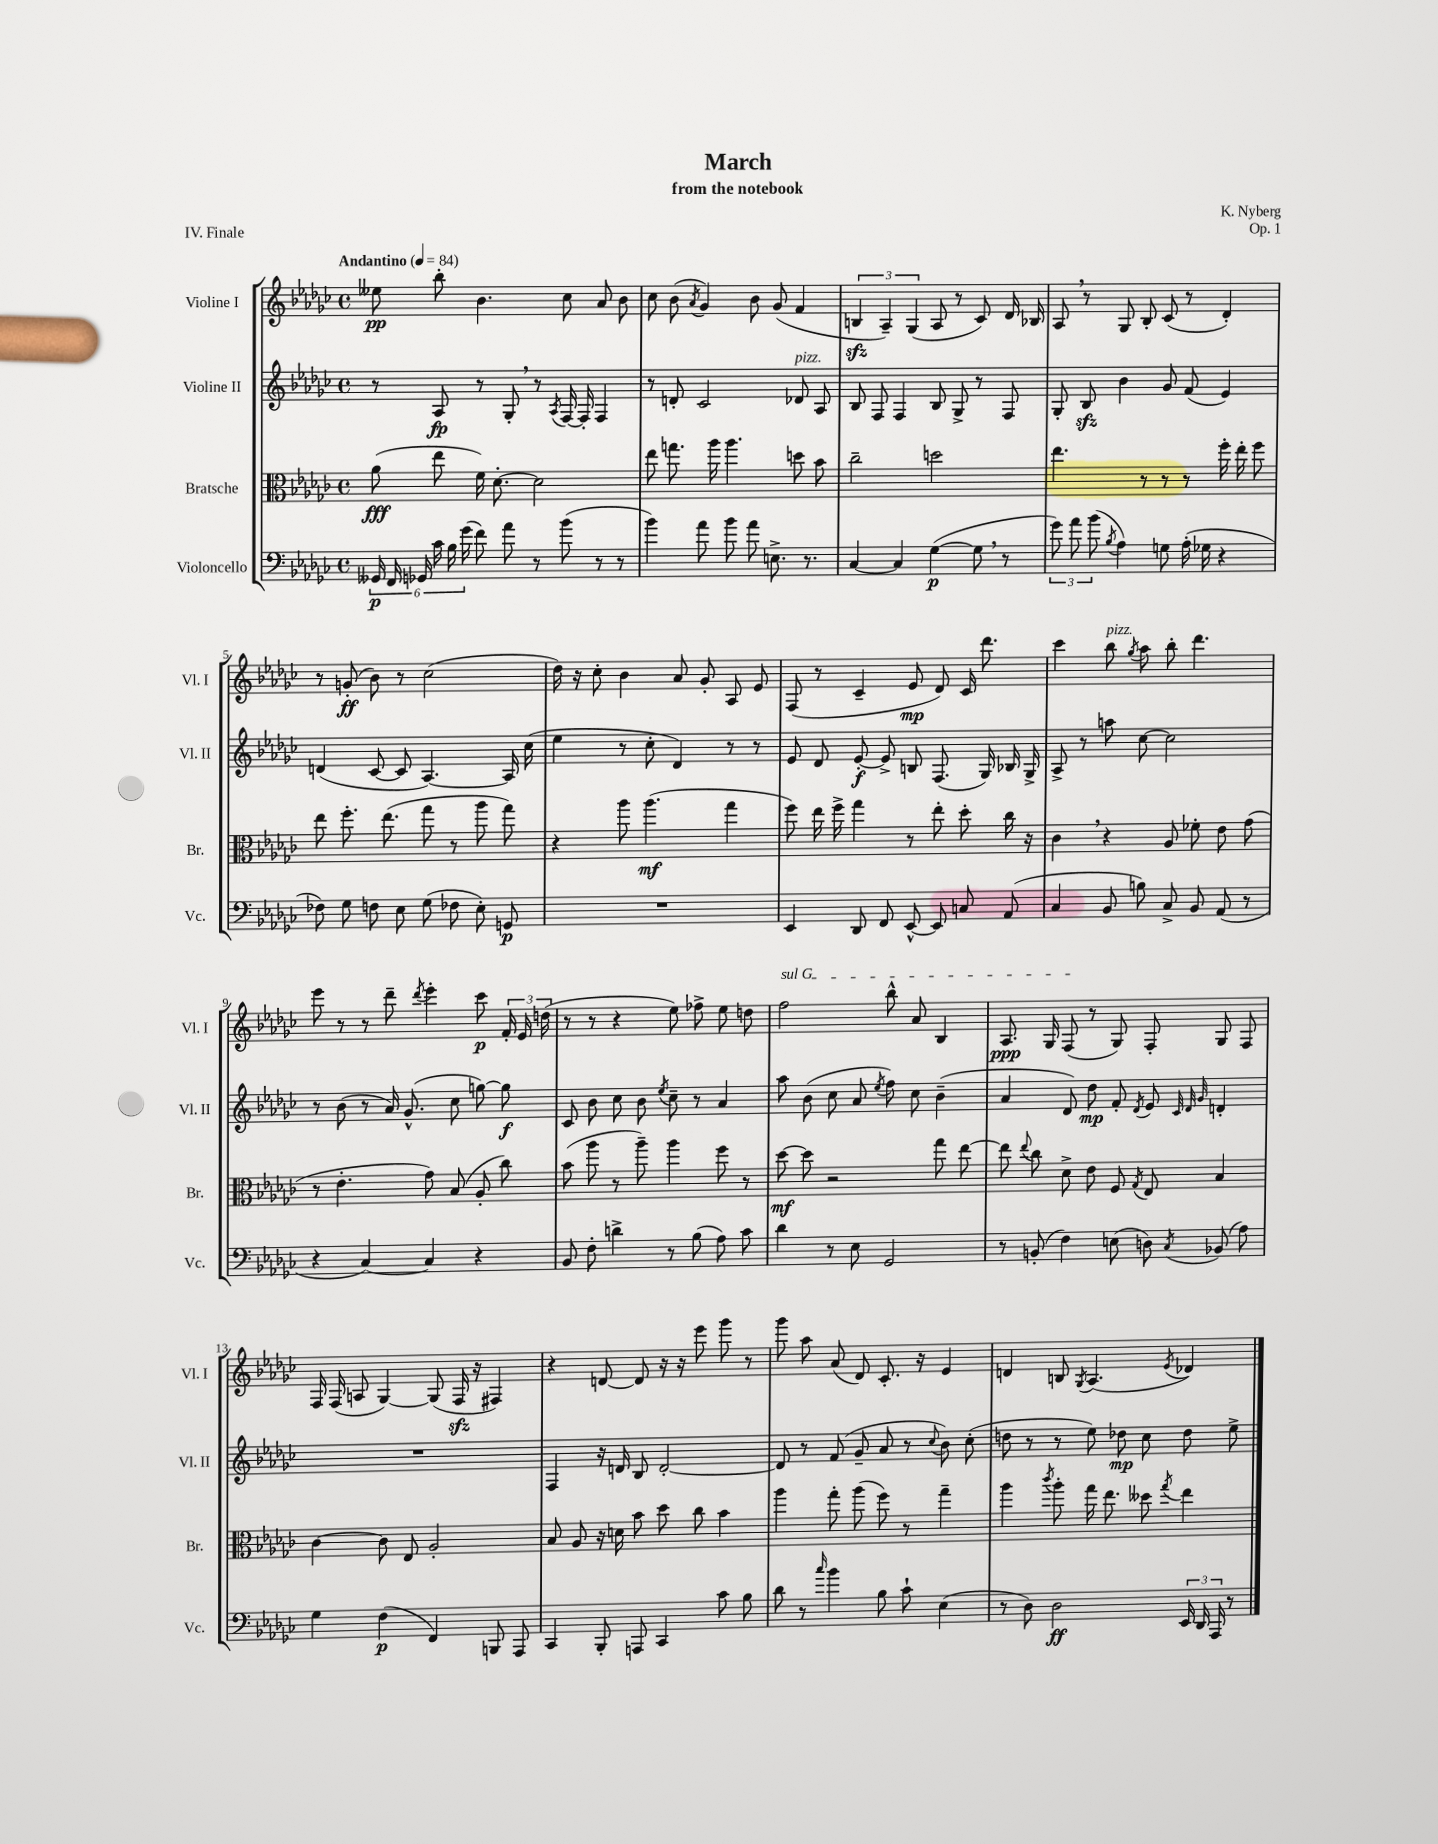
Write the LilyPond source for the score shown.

\header { title = "March" composer = "K. Nyberg" subtitle = "from the notebook" opus = "Op. 1" piece = "IV. Finale" }
<<
\new StaffGroup <<
\new Staff = "s0" \with { instrumentName = "Violine I" shortInstrumentName = "Vl. I" } {
    \clef treble \key ges \major \defaultTimeSignature \time 4/4 \tempo "Andantino" 4 = 84
    \autoBeamOff eeses''8\pp bes''8-. bes'4. ces''8 aes'8 bes'8 |
    ces''8 bes'8( \acciaccatura { aes'8 } ges'4) bes'8 ges'8( f'4 |
    \tuplet 3/2 { b4\sfz aes4--) ges4( } aes8 r8 ces'8) des'16 bes16 |
    aes8 \breathe r8 ges8 bes8-. ces'8( r8 des'4-.) |
    r8 g'8-.\ff( bes'8) r8 ces''2( |
    des''16) r16 ces''8-. bes'4 aes'8 ges'8-. aes8 ees'8 |
    f8( r8 ces'4-- ees'8\mp des'8) ces'16 des'''8. |
    ces'''4 bes''8^\markup { \italic "pizz." } \acciaccatura { ges''8 } aes''8 bes''8-. des'''4. |
    ees'''8 r8 r8 des'''8-- \acciaccatura { des'''8 } ees'''4-. ces'''8\p \tuplet 3/2 { f'16-. ees'16 d''16( } |
    r8 r8 r4 ees''8) fes''8-> ees''8 d''8 |
    \once \override TextSpanner.bound-details.left.text = \markup { \italic "sul G" } f''2\startTextSpan bes''8-^ aes'8 bes4 |
    aes8.\ppp ges16 f8\stopTextSpan( r8 ges8) f8-. ges8 f8 |
    f16 f16( a8 ges4~) ges8( f16\sfz r16 fis4) |
    r4 d'8~ d'8 r16 r16 ees'''8 ges'''8 r8 |
    ges'''8 aes''8 aes'8( des'8) ces'8.-. r16 ees'4 |
    d'4 b8 \acciaccatura { ges8 } aes4.( \acciaccatura { ees'8 } des'4) \bar "|." |
}
\new Staff = "s1" \with { instrumentName = "Violine II" shortInstrumentName = "Vl. II" } {
    \clef treble \key ges \major \defaultTimeSignature \time 4/4
    \autoBeamOff r8 aes8\fp r8 ges8-. \breathe r8 \acciaccatura { aes8 } f16~ f16-. f4 |
    r8 d'8-. ces'2 des'8^\markup { \italic "pizz." } aes8 |
    bes8 f8 f4 bes8 ges8-> r8 f8 |
    ges8-. bes8\sfz bes'4 ges'8 f'8( ees'4) |
    d'4( ces'8~ ces'8 aes4.~) aes16 ces''16( |
    ees''4 r8 ces''8-. des'4) r8 r8 |
    ees'8 des'8 ees'8~-.\f ees'8-> b8 f8.( ges16) bes16 ges16-> |
    aes8-> r8 a''8 ces''8~ ces''2 |
    r8 bes'8( r8 aes'16) ges'8.-^( ces''8 g''8~) g''8\f |
    ces'8 bes'8 ces''8 bes'8 \acciaccatura { ees''8 } ces''8-- r8 aes'4 |
    aes''8 bes'8( ces''8 aes'8 \acciaccatura { ees''8 } f''8) ces''8 bes'4--( |
    aes'4 des'8) des''8\mp f'8-. \acciaccatura { des'8 } ees'8 \grace { ces'32 des'32 ges'32 } d'4-. |
    R1 |
    f4 r16 d'16 bes8 d'2~-. |
    d'8 r8 f'8( ges'8-- aes'8 r8 \appoggiatura { ces''8 } bes'8) ces''8-.( |
    d''8 r8 r8 ees''8) des''8\mp ces''8 des''8 ees''8-> \bar "|." |
}
\new Staff = "s2" \with { instrumentName = "Bratsche" shortInstrumentName = "Br." } {
    \clef alto \key ges \major \defaultTimeSignature \time 4/4
    \autoBeamOff aes'8\fff( ees''8 f'16) des'8.~-. des'2 |
    ees''8 g''8. aes''16 aes''4. d''8 bes'8 |
    ces''2-- d''2 |
    ees''4. r8 r8 r8 f''16-. ees''16-. f''8 |
    ees''8 f''8.-. ees''8.( ges''8 r8 aes''8 ges''8) |
    r4 aes''8 aes''4.\mf( ges''4 |
    f''8) ees''16 f''16-> ges''4 r8 ees''8-. des''8-. ces''16 r16 |
    ces'4 \breathe r4 aes8 fes'8-. ees'8 ges'8( |
    r8 ees'4.-. ges'8) bes8( aes8-. ces''8) |
    bes'8( aes''8 r8 aes''8--) aes''4 f''8 r8 |
    des''8~\mf des''8 r2 ges''8 ees''8~ |
    ees''8 \appoggiatura { ees''8 } ces''8 des'8-> ees'8 f8 \acciaccatura { ges8 } ees8 bes4 |
    ces'4~ ces'8 ees8 aes2-. |
    bes8 aes8 r16 d'16 bes'8 des''8 ces''8 bes'4 |
    aes''4 ges''8-. aes''8( f''8) r8 ges''4-- |
    aes''4 \acciaccatura { ces'''8 } aes''8-. ges''16 ees''8. deses''8 \acciaccatura { ges''8 } ees''4 \bar "|." |
}
\new Staff = "s3" \with { instrumentName = "Violoncello" shortInstrumentName = "Vc." } {
    \clef bass \key ges \major \defaultTimeSignature \time 4/4
    \autoBeamOff \tuplet 6/4 { geses,16\p f,16 ges,16 ces'16 bes16 ges'16( } f'8) aes'8 r8 bes'8( r8 r8 |
    bes'4) aes'8 bes'8 aes'8 e8.-> r8. |
    ces4~ ces4 ges4~\p( ges8 \breathe r8 |
    \tuplet 3/2 { ges'8) aes'8 bes'8( } \acciaccatura { bes8 } aes4) g8 aes16-.( ges16 r4 |
    fes8) ges8 f8 ees8 ges8( fes8 ees8-.) g,8\p |
    R1 |
    ees,4 des,8 f,8 ees,8~-^ ees,8 c8 aes,8( |
    ces4 bes,8 b8) ces8-> bes,8 aes,8( r8 |
    r4 ces4~) ces4 r4 |
    bes,8 f8-. d'4-> r8 bes8( aes8) ces'8 |
    des'4 r8 ees8 ges,2 |
    r8 b,8-.( f4) e8( d8) \acciaccatura { ces8 } bes,8( aes8) |
    ges4 f4\p( f,4) b,,8 aes,,8 |
    ces,4 bes,,8-. a,,8 ces,4 ces'8 bes8 |
    des'8 r8 \grace { ces''16 } bes'4 bes8 ces'8-! ees4( |
    r8 des8) des2\ff \tuplet 3/2 { ees,16 des,16 aes,,16 } r8 \bar "|." |
}
>>
>>
